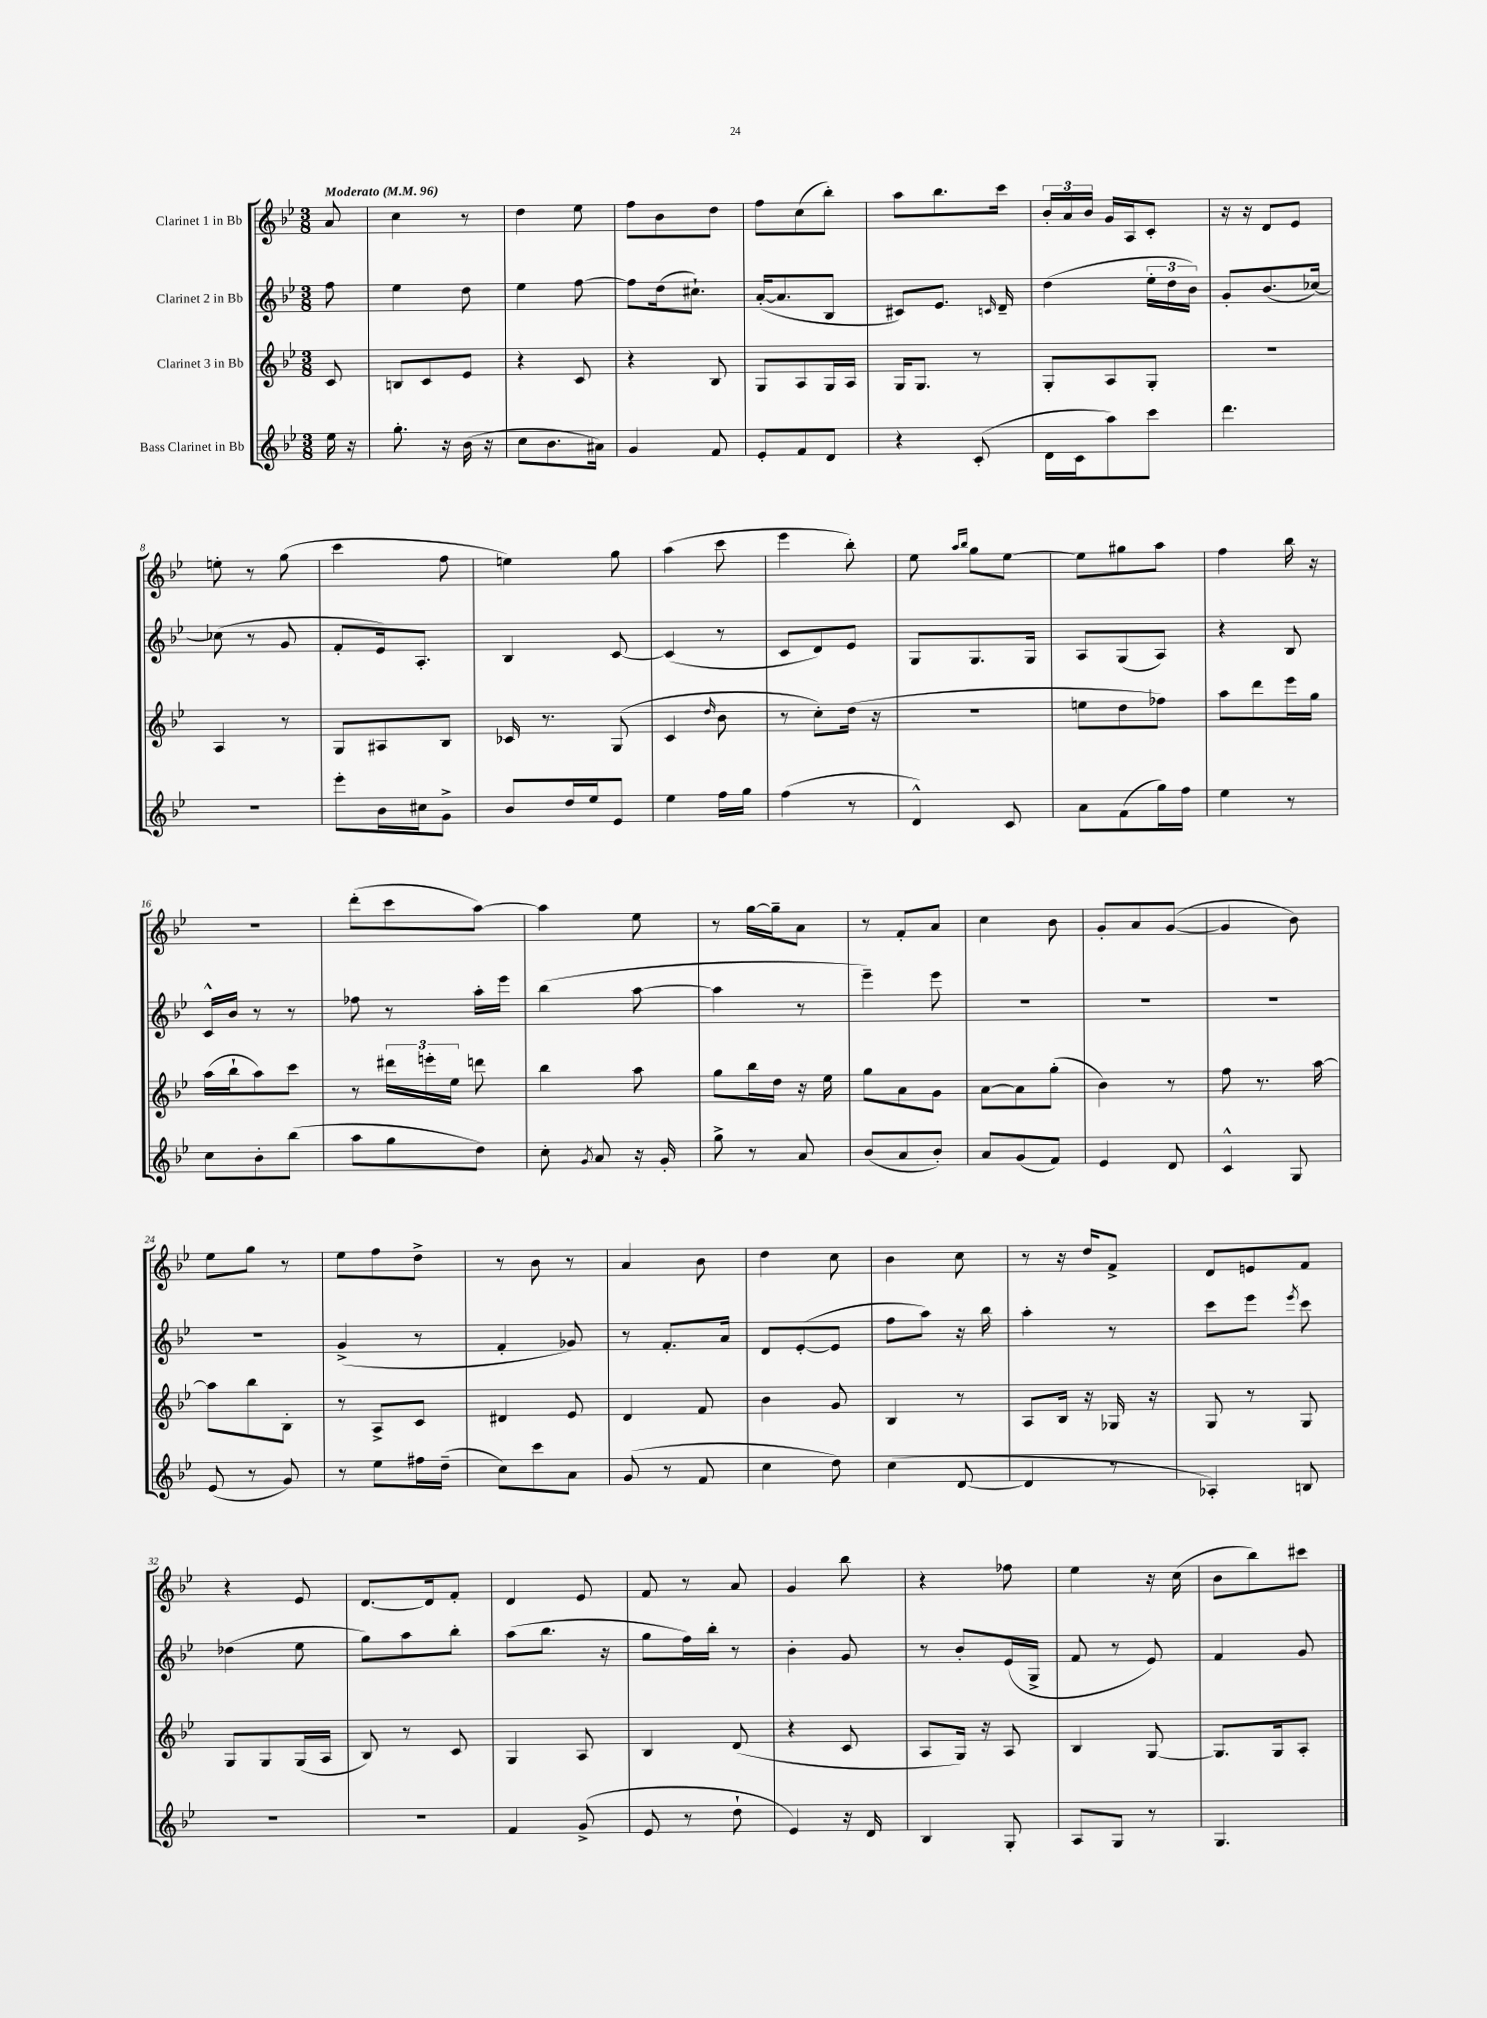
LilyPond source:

<<
\new StaffGroup <<
\new Staff = "s0" \with { instrumentName = "Clarinet 1 in Bb" } {
    \clef treble \key bes \major \numericTimeSignature \time 3/8 \partial 8 \tempo "Moderato" 4 = 96
    \autoBeamOff a'8 |
    c''4 r8 |
    d''4 ees''8 |
    f''8[ bes'8 d''8] |
    f''8[ c''8( bes''8]-.) |
    a''8[ bes''8. c'''16] |
    \tuplet 3/2 { bes'16[-. a'16 bes'16] } g'16[ a16 c'8]-. |
    r16 r16 d'8[ ees'8] |
    e''8-. r8 g''8( |
    c'''4 f''8 |
    e''4) g''8 |
    a''4( c'''8 |
    ees'''4 bes''8-.) |
    ees''8 \grace { a''16[ bes''16] } g''8[ ees''8]~ |
    ees''8[ gis''8 a''8] |
    f''4 bes''16 r16 |
    R4. |
    d'''8[-.( c'''8 a''8]~) |
    a''4 ees''8 |
    r8 g''16[~ g''16-- a'8] |
    r8 f'8[-. a'8] |
    c''4 bes'8 |
    g'8[-. a'8 g'8]~( |
    g'4 bes'8) |
    ees''8[ g''8] r8 |
    ees''8[ f''8 d''8]-> |
    r8 bes'8 r8 |
    a'4 bes'8 |
    d''4 c''8 |
    bes'4 c''8 |
    r8 r16 d''16[ f'8]-> |
    d'8[ e'8 f'8] |
    r4 ees'8 |
    d'8.[~ d'16 f'8]-. |
    d'4 ees'8 |
    f'8 r8 a'8 |
    g'4 bes''8 |
    r4 fes''8 |
    ees''4 r16 c''16( |
    bes'8[ bes''8) cis'''8] \bar "|." |
}
\new Staff = "s1" \with { instrumentName = "Clarinet 2 in Bb" } {
    \clef treble \key bes \major \numericTimeSignature \time 3/8 \partial 8
    \autoBeamOff f''8 |
    ees''4 d''8 |
    ees''4 f''8~ |
    f''8[ d''16( cis''8.]-!) |
    a'16[~-.( a'8. bes8] |
    cis'8[) ees'8.] \grace { c'16 } d'16-- |
    d''4( \tuplet 3/2 { ees''16[-. d''16 bes'16]) } |
    g'8[-. bes'8.( ces''16]~) |
    ces''8( r8 g'8 |
    f'8[-. ees'16) a8.]-. |
    bes4 c'8~ |
    c'4( r8 |
    c'8[ d'8) ees'8] |
    g8[ g8. g16] |
    a8[ g8( a8]) |
    r4 bes8 |
    c'16[-^ bes'16] r8 r8 |
    fes''8 r8 a''16[-. ees'''16] |
    bes''4( a''8~ |
    a''4 r8 |
    ees'''4--) ees'''8 |
    R4. |
    R4. |
    R4. |
    R4. |
    g'4->( r8 |
    f'4-. ges'8) |
    r8 f'8.[-. a'16] |
    d'8[ ees'8~-.( ees'8] |
    f''8[ a''8]) r16 bes''16 |
    a''4-. r8 |
    c'''8[ ees'''8] \acciaccatura { ees'''8 } c'''8 |
    des''4( ees''8 |
    g''8[) a''8 bes''8]-. |
    a''8[( bes''8.] r16 |
    g''8[ f''16) bes''16]-. r8 |
    bes'4-. g'8 |
    r8 bes'8[-. ees'16( g16]-> |
    f'8 r8 ees'8) |
    f'4 g'8 \bar "|." |
}
\new Staff = "s2" \with { instrumentName = "Clarinet 3 in Bb" } {
    \clef treble \key bes \major \numericTimeSignature \time 3/8 \partial 8
    \autoBeamOff c'8 |
    b8[ c'8 ees'8] |
    r4 c'8 |
    r4 bes8 |
    g8[ a8 g16 a16] |
    g16[ g8.] r8 |
    g8[-. a8 g8]-. |
    r4. |
    a4 r8 |
    g8[ ais8 bes8] |
    ces'16 r8. g8( |
    c'4 \grace { d''16 } bes'8 |
    r8 c''8[-.) d''16]( r16 |
    R4. |
    e''8[ d''8 fes''8]) |
    a''8[ d'''8 ees'''16 g''16] |
    a''16[( bes''16-! a''8) c'''8] |
    r8 \tuplet 3/2 { dis'''16[ e'''16-. ees''16] } d'''8 |
    bes''4 a''8 |
    g''8[ bes''16 d''16] r16 ees''16 |
    g''8[ a'8 g'8] |
    a'8[~ a'8 g''8]-.( |
    bes'4) r8 |
    f''8 r8. a''16~ |
    a''8[ bes''8 bes8]-. |
    r8 a8[-> c'8] |
    dis'4 ees'8 |
    d'4 f'8 |
    bes'4 g'8 |
    bes4 r8 |
    a8[ bes16] r16 ges16 r16 |
    g8 r8 g8 |
    g8[ g8 g16( a16] |
    bes8) r8 c'8 |
    g4 a8 |
    bes4 d'8( |
    r4 c'8 |
    a8[ g16]) r16 a8 |
    bes4 g8~ |
    g8.[ g16 a8]-. \bar "|." |
}
\new Staff = "s3" \with { instrumentName = "Bass Clarinet in Bb" } {
    \clef treble \key bes \major \numericTimeSignature \time 3/8 \partial 8
    \autoBeamOff ees''16 r16 |
    g''8.-. r16 bes'16( r16 |
    c''8[ bes'8. ais'16]) |
    g'4 f'8 |
    ees'8[-. f'8 d'8] |
    r4 c'8-.( |
    d'16[ c'16 a''8) c'''8] |
    d'''4. |
    R4. |
    ees'''8[-. bes'16 cis''16 g'8]-> |
    bes'8[ d''16 ees''16 ees'8] |
    ees''4 f''16[ g''16] |
    f''4( r8 |
    d'4-^) c'8 |
    a'8[ f'8( g''16) f''16] |
    ees''4 r8 |
    c''8[ bes'8-. bes''8]( |
    a''8[ g''8 d''8]) |
    c''8-. \acciaccatura { g'8 } a'8 r16 g'16-. |
    g''8-> r8 a'8 |
    bes'8[( a'8 bes'8]-.) |
    a'8[ g'8( f'8]) |
    ees'4 d'8 |
    c'4-^ g8 |
    ees'8( r8 g'8) |
    r8 ees''8[ fis''16 d''16]--( |
    c''8[) c'''8 a'8] |
    g'8( r8 f'8 |
    c''4 d''8) |
    c''4( d'8~ |
    d'4 r8 |
    aes4-.) b8 |
    R4. |
    R4. |
    f'4 g'8->( |
    ees'8 r8 d''8-! |
    ees'4) r16 d'16 |
    bes4 g8-. |
    a8[ g8] r8 |
    g4. \bar "|." |
}
>>
>>
